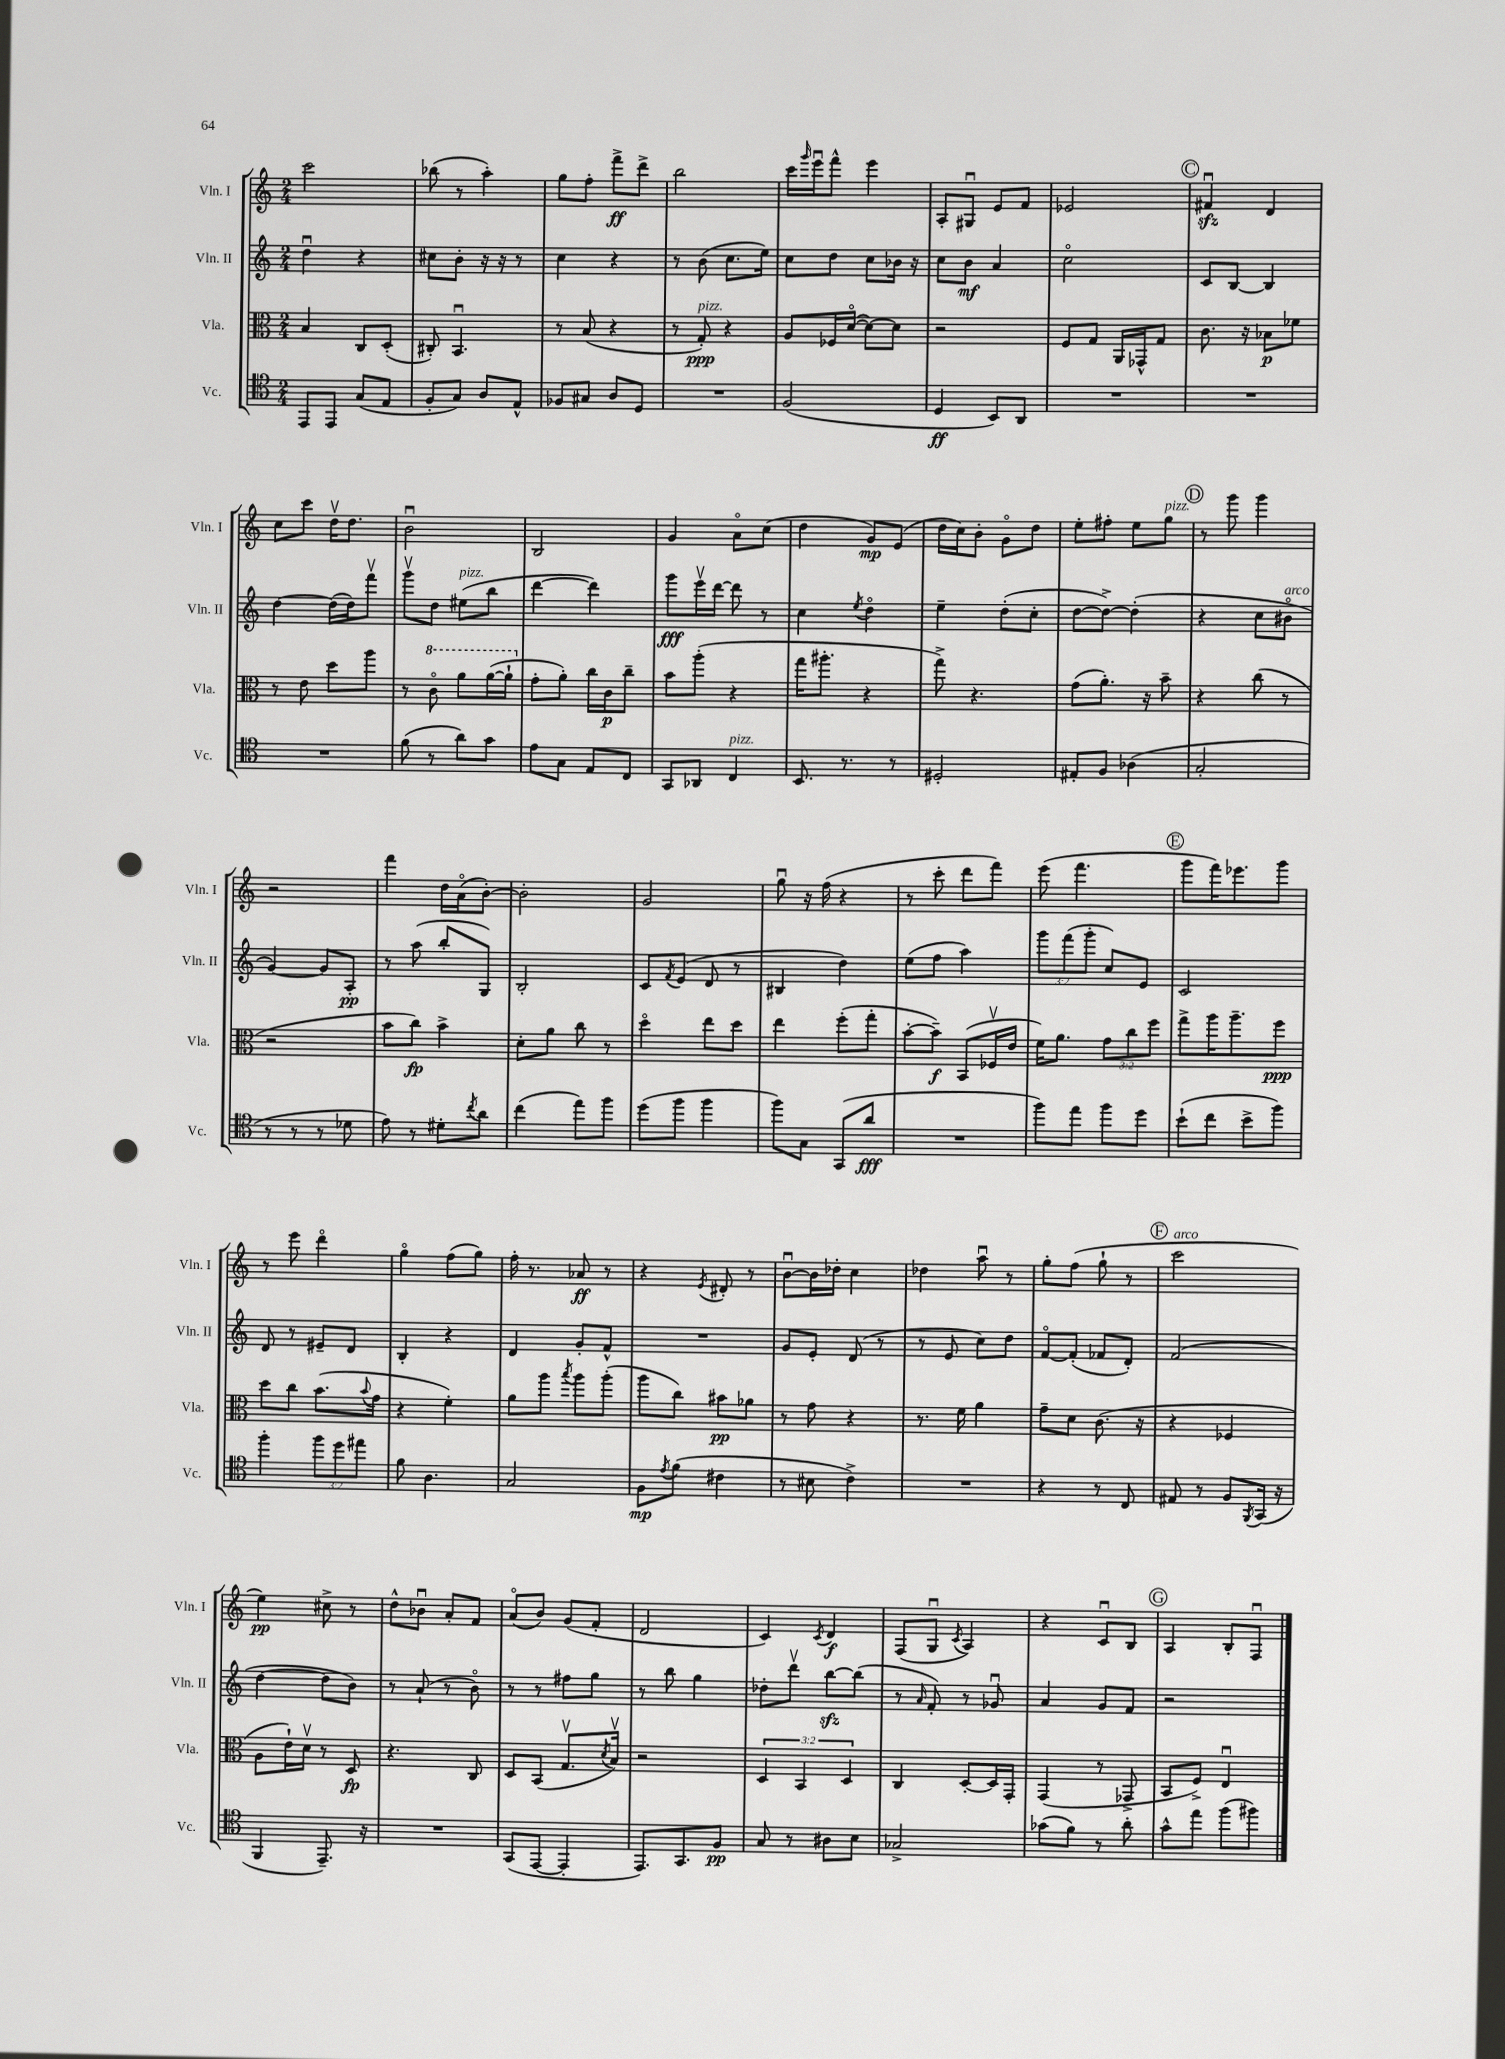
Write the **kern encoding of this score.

**kern	**kern	**kern	**kern
*staff4	*staff3	*staff2	*staff1
*clefC4	*clefC3	*clefG2	*clefG2
*k[]	*k[]	*k[]	*k[]
*M2/4	*M2/4	*M2/4	*M2/4
8EE	4B	4ddu	2ccc
8EE	.	.	.
(8G	8C	4r	.
8E	(8D'	.	.
=	=	=	=
8F'	8C#')	8cc#	(8bb-
8G)	4.BBu	8b'	8r
8A	.	16r	4aa')
.	.	16r	.
8E^^	.	8r	.
=	=	=	=
8F-	8r	4cc	8gg
8G#	(8B	.	8ff'
8A	4r	4r	8fff^
8D	.	.	8ddd^
=	=	=	=
2r	8r	8r	2bb
.	8G')	(8b	.
.	4r	8.cc	.
.	.	16ee)	.
=	=	=	=
(2F	8A	8cc	16ccc
.	.	.	16qqggg
.	.	.	16eeeu
.	16F-	8dd	8fff^^
.	([16do	.	.
.	8d_)	8cc	4eee
.	8d]	16b-	.
.	.	16r	.
=	=	=	=
4D	2r	8cc	8A'
.	.	8b	8G#u
8BB)	.	4a	8e
8AA	.	.	8f
=	=	=	=
2r	8F	2cco	2e-
.	8G	.	.
.	16AA	.	.
.	16GG-^^	.	.
.	8G	.	.
=	=	=	=
2r	8.c	8c	4f#u
.	.	[8B	.
.	16r	.	.
.	8B-	4B]	4d
.	8f-	.	.
=	=	=	=
2r	8r	[4dd	8cc
.	8e	.	8ccc
.	8dd	(16dd]	16ddv
.	.	16dd)	8.dd
.	8aa	8fffv	.
=	=	=	=
(8f	8r	8gggv	2bu
8r	8cco	8dd	.
8a)	8aa	(8ee#	.
8g	([16aa	8bb	.
.	16aa`]	.	.
=	=	=	=
8e	8g'	[4ddd	2B
8G	8a')	.	.
8E	16cc	4ddd])	.
.	16c	.	.
8C	8cc~	.	.
=	=	=	=
8GG	8b	8ggg	4g
8AA-	(8aa'	16eeev	.
.	.	[16ddd	.
4C	4r	8ddd]	8ao
.	.	8r	(8cc
=	=	=	=
8.BB	16gg	4cc	4dd
.	8.aa#'	.	.
8.r	.	.	.
.	.	8qee	.
.	4r	4ddo	8g)
8r	.	.	(8e
=	=	=	=
2D#'	8gg^)	4ee~	16dd
.	.	.	16cc)
.	4.r	.	8b'
.	.	(8dd'	8go
.	.	8cc'	8dd
=	=	=	=
8E#'	(8g	[8dd	8ee'
8F	8.a')	8dd^_)	8ff#'
(4A-	.	(4dd']	8ee
.	16r	.	.
.	8b~	.	8gg
=	=	=	=
2G'	4r	4r	8r
.	.	.	8ggg
.	(8cc	8cc	4ggg
.	8r	8b#o	.
=	=	=	=
8r	2r	[4g)	2r
8r	.	.	.
8r	.	8g]	.
8d-	.	8A'	.
=	=	=	=
8e)	8b	8r	4fff
8r	8cc)	(8aa	.
8d#'	4b^	8bb'	16dd
.	.	.	(16ao
8qcc	.	.	.
8a	.	8G)	[8b')
=	=	=	=
(4cc	8d'	2B'	2b']
.	8a	.	.
8ee)	8cc	.	.
8ff	8r	.	.
=	=	=	=
(8dd	4ddo	8c	2g
.	.	8qf	.
8ff	.	(8e	.
4ff	8ee	8d	.
.	8dd	8r	.
=	=	=	=
8ff)	4ee	4B#	8ggu
8G	.	.	16r
.	.	.	(16ff
(8GG	(8ff'	4dd)	4r
8a	8gg'	.	.
=	=	=	=
2r	[8b'	(8ee	8r
.	8b~])	8ff	8ccc'
.	(8BB	4aa)	8ddd
.	16F-v	.	8fff)
.	16e	.	.
=	=	=	=
8ff)	16f)	12ggg	(8eee
.	8.a	.	.
.	.	(12fff	.
8ee	.	.	4.fff
.	.	12ggg'	.
8ff	12g	8cc)	.
.	12cc	.	.
8dd	.	8e	.
.	12ff	.	.
=	=	=	=
(8b`	8gg^	2c	8ggg
8cc	16aa	.	16fff)
.	8.aa~	.	8.eee-
8b^	.	.	.
8ff)	8ff	.	8ggg
=	=	=	=
4ff'	8dd	8d	8r
.	8cc	8r	8eee
12ff	(8.b	8e#~	4dddo
12dd	.	.	.
.	.	8d	.
12ee#	.	.	.
.	8qqb	.	.
.	16g	.	.
=	=	=	=
8f	4r	4B'	4ggo
4.A	.	.	.
.	4f')	4r	(8ff
.	.	.	8gg)
=	=	=	=
2G	8a	4d	16ff'
.	.	.	8.r
.	8aa	.	.
.	8qbb	.	.
.	8aa	8g'	8a-
.	(8aa'	8f^^	8r
=	=	=	=
8F	8aa	2r	4r
8qe	.	.	.
(8f	8cc)	.	.
.	.	.	8qe
4c#	8b#	.	8d#'
.	8a-	.	8r
=	=	=	=
8r	8r	8g	[8bu
8B#	8g	8e'	16b]
.	.	.	16dd-'
4c^)	4r	(8d	4cc
.	.	8r	.
=	=	=	=
2r	8.r	8r	4dd-
.	.	8e	.
.	16f	.	.
.	4a	8cc)	8aau
.	.	8dd	8r
=	=	=	=
4r	8g~	[8fo	8gg'
.	8d	(8f']	(8ff
8r	(8.c	8f-	8gg`
8C	.	8d')	8r
.	16r	.	.
=	=	=	=
8E#	4r	(2f	2ccc
8r	.	.	.
8F	4F-	.	.
8qFF	.	.	.
(16GG	.	.	.
16r	.	.	.
=	=	=	=
4FF	8A	[4dd	4ee)
.	16e`)	.	.
.	16dv	.	.
8.EE~)	8r	8dd]	8cc#^
.	8D	8b)	8r
16r	.	.	.
=	=	=	=
2r	4.r	8r	8dd^^
.	.	(8a`	8b-u
.	.	8r	8a'
.	8C	8bo)	8f
=	=	=	=
(8GG	8D	8r	(8ao
[8EE	(8BB	8r	8b)
4EE']	8.Gv	8ff#	(8g
.	.	8gg	8f'
.	8qd	.	.
.	16Bv)	.	.
=	=	=	=
8.EE)	2r	8r	2d
.	.	8bb	.
8.GG	.	.	.
.	.	4gg	.
8F	.	.	.
=	=	=	=
8G	6D	8dd-'	4c)
8r	.	8dddv	.
.	6BB	.	.
.	.	.	8qc
8A#	.	[8bb	4d
.	6D	.	.
8B	.	(8bb]	.
=	=	=	=
2G-^	4C	8r	(8F
.	.	16qqa	.
.	.	8f')	8Gu
.	.	.	8qc
.	[8D'	8r	4A)
.	16D]	8g-u	.
.	16GG'	.	.
=	=	=	=
(8g-	(4GG	4a	4r
8f)	.	.	.
8r	8r	8g	8cu
8a'	8GG-^	8f	8B
=	=	=	=
8g^^	8BB	2r	4A
8ee	8F^)	.	.
(8ff	4Eu	.	8B'
8ff#)	.	.	8Fu
==	==	==	==
*-	*-	*-	*-
